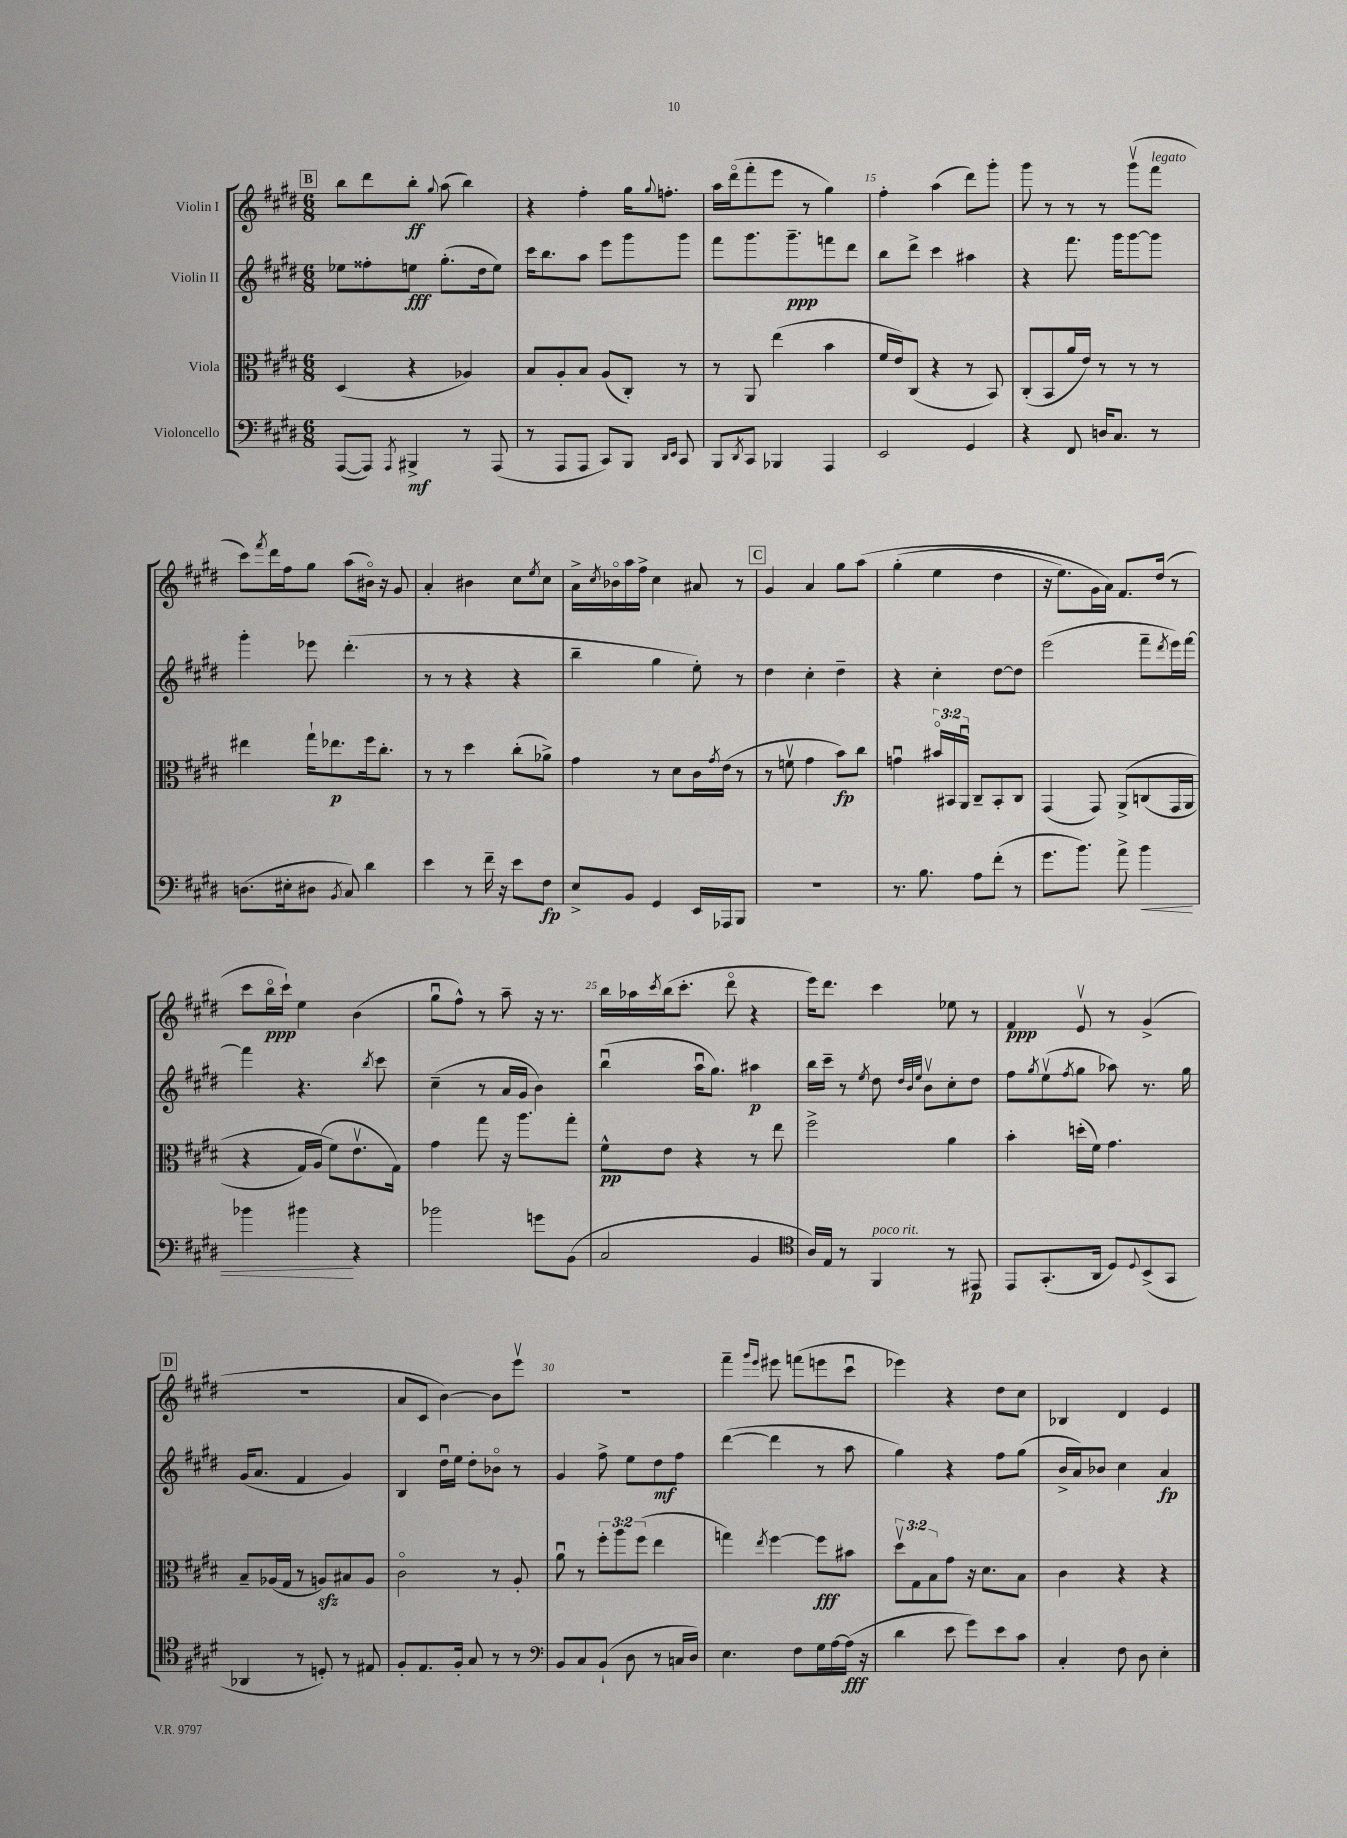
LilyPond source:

<<
\new StaffGroup <<
\new Staff = "s0" \with { instrumentName = "Violin I" } {
    \clef treble \key e \major \numericTimeSignature \time 6/8
    \mark \markup { \box "B" } b''8 dis'''8 b''8-.\ff \appoggiatura { gis''8 } a''8( b''4) |
    r4 fis''4-. gis''16 \appoggiatura { gis''8 } f''8.-. |
    a''16 dis'''16\flageolet( fis'''8-. e'''8 r8 gis''4) |
    fis''4-. a''4( dis'''8) gis'''8-. |
    gis'''8 r8 r8 r8 gis'''8\upbow( fis'''8^\markup { \italic "legato" } |
    cis'''8) \acciaccatura { fis'''8 } dis'''16 fis''16 gis''8 a''8( bis'16\flageolet) r16 gis'8 |
    a'4-. bis'4 cis''8 \acciaccatura { e''8 } cis''8 |
    a'16-> \acciaccatura { cis''8 } bes'16\flageolet a''16 fis''16-> cis''4 ais'8 r8 |
    \mark \markup { \box "C" } gis'4 a'4 gis''8 a''8\( |
    gis''4-.( e''4 dis''4 |
    r16 e''8.) gis'16 a'16\) fis'8. dis''16( r8 |
    cis'''8 b''16\flageolet\ppp cis'''16-!) e''4 b'4( |
    gis''8\downbow fis''8-^) r8 a''8-- r16 r8. |
    b''16 aes''16 \acciaccatura { cis'''8 } b''16( cis'''8.-. dis'''8\flageolet r4 |
    e'''16) dis'''8. cis'''4 ees''8 r8 |
    fis'4\ppp e'8\upbow r8 gis'4->( |
    \mark \markup { \box "D" } R2. |
    a'8 cis'8 b'4~) b'8 e'''8\upbow |
    R2. |
    fis'''4-- \grace { gis'''16 e'''16 } eis'''8 f'''8( e'''8 cis'''8\downbow |
    ees'''4) r4 dis''8 cis''8 |
    bes4 dis'4 e'4 \bar "|." |
}
\new Staff = "s1" \with { instrumentName = "Violin II" } {
    \clef treble \key e \major \numericTimeSignature \time 6/8
    \mark \markup { \box "B" } ees''8 fisis''8-. e''8\fff gis''8.-.( dis''16 e''8) |
    cis'''16 b''8. a''8 e'''8 gis'''8 gis'''8 |
    fis'''8 gis'''8. gis'''8.--\ppp f'''8 dis'''8 |
    b''8 dis'''8-> cis'''4 ais''4 |
    r4 fis'''8. gis'''16 gis'''8~ gis'''8 |
    gis'''4-. ees'''8 dis'''4.-.( |
    r8 r8 r4 r4 |
    b''4-- gis''4 e''8-.) r8 |
    \mark \markup { \box "C" } dis''4 cis''4-. dis''4-- |
    r4 cis''4-. dis''8~ dis''8 |
    e'''2( fis'''8-- \acciaccatura { dis'''8 } e'''16) fis'''16~ |
    fis'''4 r4. \acciaccatura { b''8 } cis'''8 |
    cis''4--( r8 a'16 gis'16 b'4) |
    b''4\downbow( a''16\downbow gis''8.) ais''4\p |
    b''16 cis'''16-- r8 \acciaccatura { e''8 } dis''8 \grace { dis''32 b'32 e''32 } b'8\upbow cis''8-. dis''8 |
    fis''8 \acciaccatura { gis''8 } e''8\upbow( \acciaccatura { fis''8 } gis''8 aes''8) r8. gis''16 |
    \mark \markup { \box "D" } gis'16( a'8. fis'4 gis'4) |
    b4 dis''16\downbow e''16 dis''8-. bes'8\flageolet r8 |
    gis'4 fis''8-> e''8 dis''8\mf fis''8 |
    dis'''4~( dis'''4 r8 a''8 |
    gis''4) r4 fis''8 gis''8( |
    b'16-> a'16) bes'8 cis''4 a'4\fp \bar "|." |
}
\new Staff = "s2" \with { instrumentName = "Viola" } {
    \clef alto \key e \major \numericTimeSignature \time 6/8 \override Staff.TupletNumber.text = #tuplet-number::calc-fraction-text
    \mark \markup { \box "B" } dis4( r4 aes4) |
    b8 a8-. b8 a8( cis8-.) r8 |
    r8 a,8 e''4( b'4 |
    fis'16 e'16) cis8( r4 r8 b,8) |
    cis8-.( b,8 a'16 e'16) r8 r8 r8 |
    eis''4 gis''16-! ees''8.\p fis''16 cis''8.-. |
    r8 r8 dis''4 cis''8-.( aes'8->) |
    gis'4 r8 dis'8 cis'16 \acciaccatura { gis'8 } e'16( r8 |
    \mark \markup { \box "C" } r8 f'8\upbow gis'4 b'8\fp) cis''8 |
    g'4\downbow \tuplet 3/2 { bis'16\flageolet bis,16 a,16\downbow } cis8-- bis,8-. cis8 |
    gis,4( gis,8) a,8->\( c8( gis,16 a,16 |
    r4 gis16) a16( fis'8\) e'8.\upbow gis16) |
    gis'4 gis''8 r16 a''8. gis''8-. |
    fis'8-^\pp e'8 r4 r8 e''8 |
    fis''2-> a'4 |
    b'4-. d''16-.( fis'16) gis'4. |
    \mark \markup { \box "D" } b8-- aes16( gis16 r8 a8\sfz) bis8 a8 |
    cis'2\flageolet r8 a8-. |
    a'8\downbow r8 \tuplet 3/2 { fis''8-. a''8 fis''8( } e''4 |
    g''4) \acciaccatura { e''8 } fis''4~ fis''8\fff bis'8 |
    \tuplet 3/2 { dis''8\upbow gis8 b8 } gis'8 r16 dis'8. b8 |
    cis'4 r4 r4 \bar "|." |
}
\new Staff = "s3" \with { instrumentName = "Violoncello" } {
    \clef bass \key e \major \numericTimeSignature \time 6/8
    \mark \markup { \box "B" } a,,8~( a,,8) \acciaccatura { a,,8 } bis,,4->\mf r8 a,,8( |
    r8 a,,8 a,,8 cis,8) b,,8 \grace { dis,16 e,16 } cis,8 |
    b,,8 \acciaccatura { dis,8 } cis,8 bes,,4 a,,4 |
    e,2 gis,4 |
    r4 fis,8 d16 cis8. r8 |
    d8.( eis16-. dis8 \acciaccatura { b,8 } cis8) dis'4 |
    e'4 r8 fis'16-- r16 e'8 fis8\fp |
    e8-> b,8 gis,4 e,16 aes,,16 b,,8 |
    \mark \markup { \box "C" } R2. |
    r8. b8. a8 fis'8-.( r8 |
    gis'8. b'8.) a'8-> b'4\< |
    bes'4 bis'4\! r4 |
    bes'2 g'8 b,8( |
    cis2 b,4 |
    \clef tenor a16) e16 r8 fis,4^\markup { \italic "poco rit." } r8 eis,8\p |
    e,8 gis,8.-.( a,16 dis8) \appoggiatura { dis8 } b,8->( gis,8 |
    \mark \markup { \box "D" } aes,4 r8 d8-.) r8 eis8 |
    fis8-. e8. fis16-. gis8 r8 r8 |
    \clef bass b,8 cis8 b,8-!( dis8 r8 c16 dis16) |
    e4. fis8 gis16 a16~ a16\fff( r16 |
    dis'4 e'8 gis'8) e'8 cis'8 |
    cis4-. fis8 dis8 e4-. \bar "|." |
}
>>
>>
\layout { \context { \Score currentBarNumber = #12 \override BarNumber.break-visibility = ##(#f #t #t) barNumberVisibility = #(every-nth-bar-number-visible 5) } }
